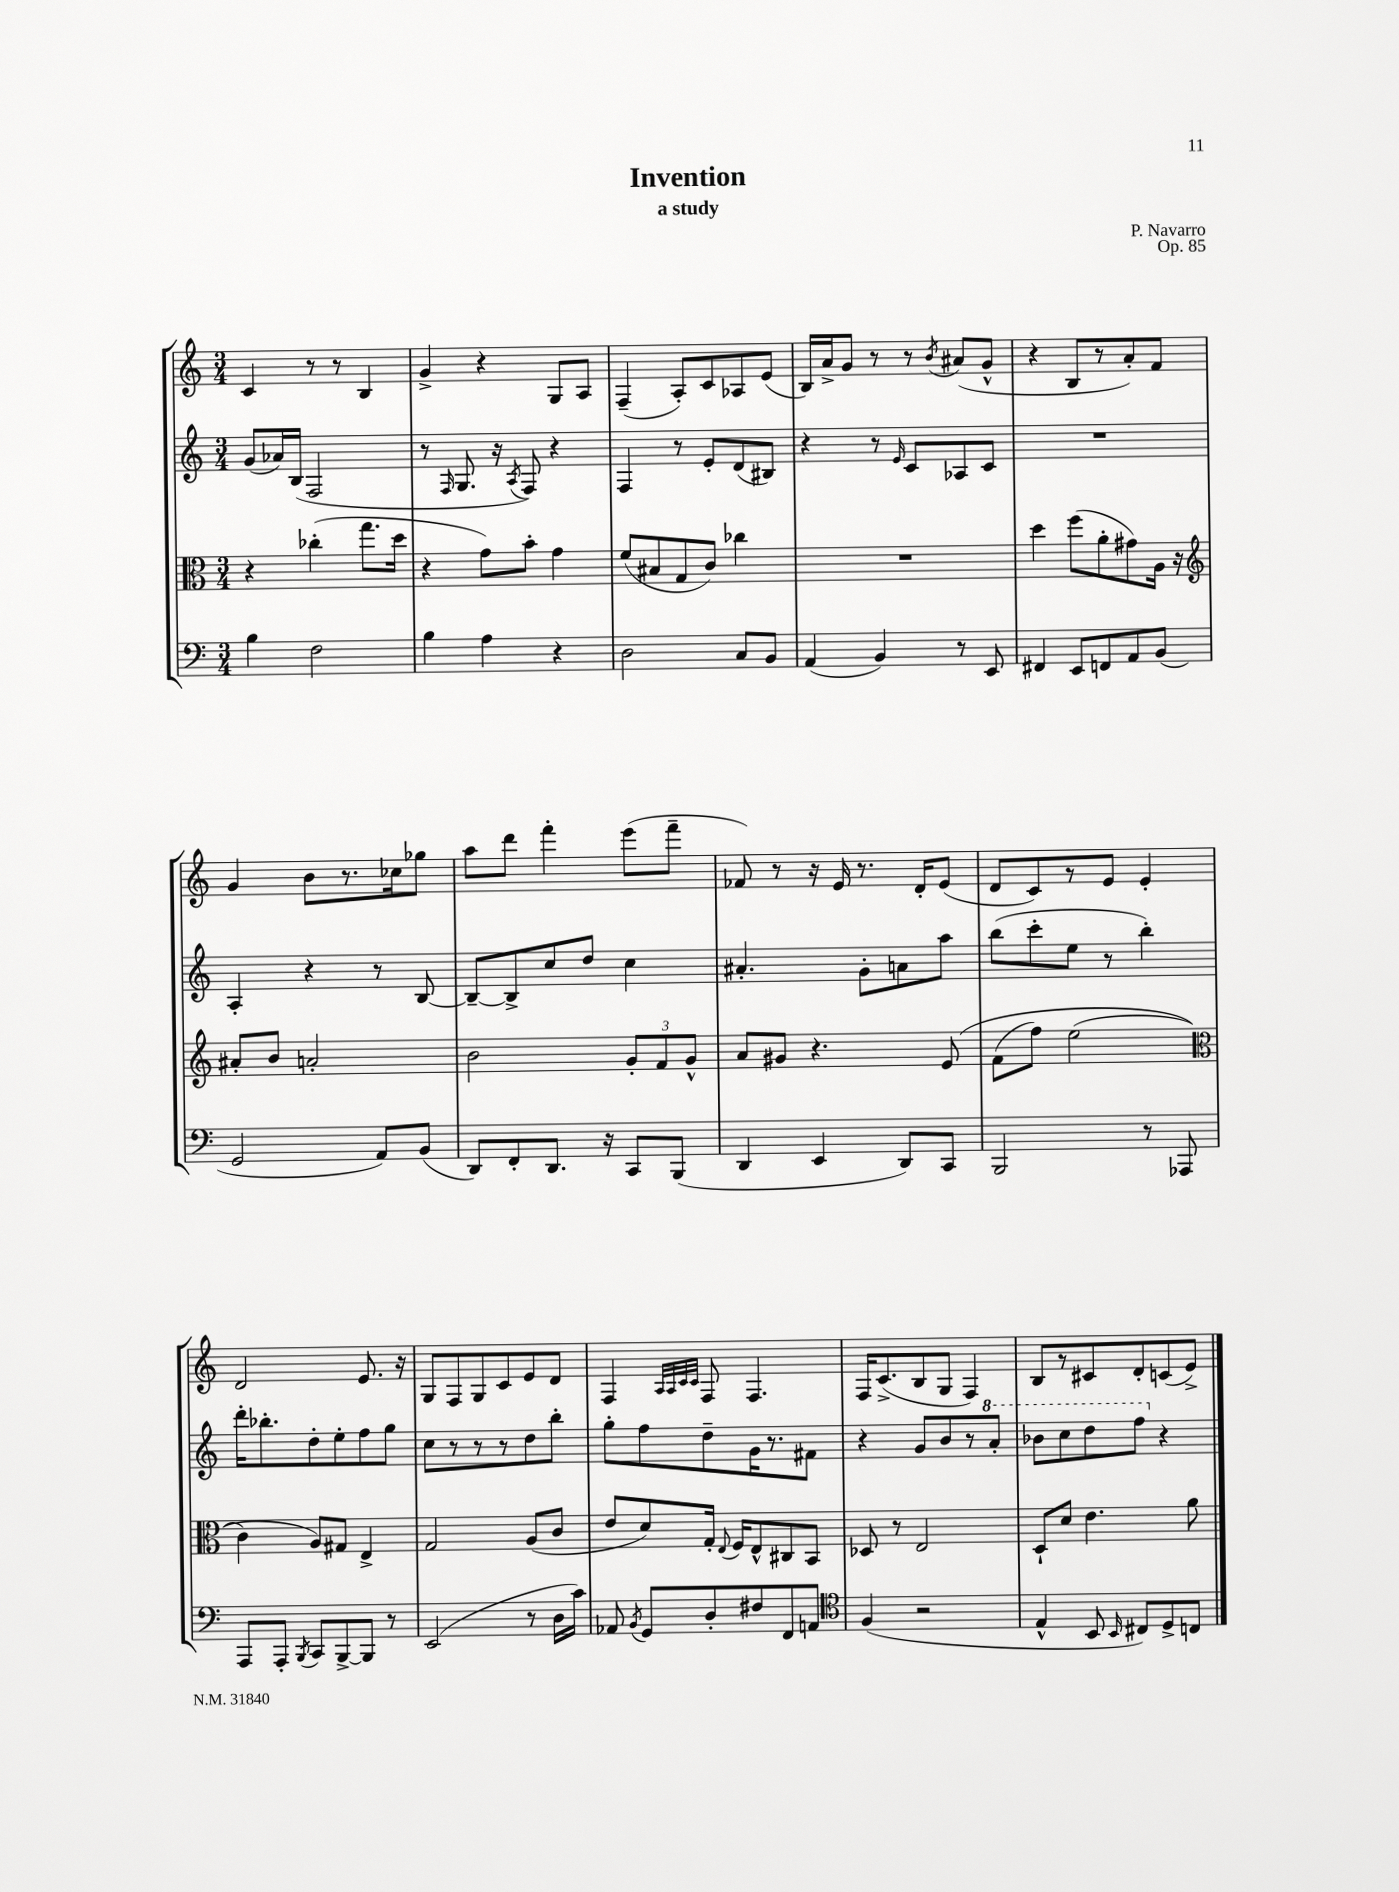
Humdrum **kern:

**kern	**kern	**kern	**kern
*staff4	*staff3	*staff2	*staff1
*clefF4	*clefC3	*clefG2	*clefG2
*k[]	*k[]	*k[]	*k[]
*M3/4	*M3/4	*M3/4	*M3/4
4B	4r	(8g	4c
.	.	16a-)	.
.	.	(16B	.
2F	(4cc-'	2F	8r
.	.	.	8r
.	8.gg	.	4B
.	16dd	.	.
=	=	=	=
4B	4r	8r	4g^
.	.	16qqF	.
.	.	8.G	.
4A	8g)	.	4r
.	.	16r	.
.	.	8qA	.
.	8b'	8F)	.
4r	4g	4r	8G
.	.	.	8A
=	=	=	=
2D	(8f	4F	(4F~
.	8B#	.	.
.	8G	8r	8A')
.	8c)	8e'	8c
8C	4cc-	(8d	8A-
8BB	.	8B#)	(8e
=	=	=	=
(4AA	2.r	4r	16B)
.	.	.	16a^
.	.	.	8g
4BB)	.	8r	8r
.	.	16qqe	.
.	.	8c	8r
.	.	.	8qb
8r	.	8A-	(8a#
8EE	.	8c	8g^^
=	=	=	=
4FF#	4dd	2.r	4r
8EE	(8ff	.	8B
8FF	8a'	.	8r
8AA	8g#)	.	8a')
(8BB	16A	.	8f
.	16r	.	.
=	=	=	=
*	*clefG2	*	*
2GG	8a#'	4A'	4g
.	8b	.	.
.	2a'	4r	8b
.	.	.	8.r
8AA)	.	8r	.
.	.	.	16cc-
(8BB	.	[8B	8gg-
=	=	=	=
8DD)	2b	8B~_	8aa
8FF'	.	8B^]	8ddd
8.DD	.	8cc	4fff'
.	.	8dd	.
16r	.	.	.
8CC	12g'	4cc	(8eee
.	12f	.	.
(8BBB	.	.	8fff~
.	12g^^	.	.
=	=	=	=
4DD	8a	4.a#'	8f-)
.	8g#	.	8r
4EE	4.r	.	16r
.	.	.	16e
.	.	8g'	8.r
8DD)	.	8a	.
.	.	.	16d'
8CC	&(8e	8aa	(8e
=	=	=	=
2BBB	(8f	(8bb	8d
.	8ff)	8ccc'	8c)
.	(2ee	8ee	8r
.	.	8r	8e
8r	.	4bb')	4e'
8AAA-	.	.	.
=	=	=	=
*	*clefC3	*	*
8AAA	4c&)	16ddd'	2d
.	.	8.bb-'	.
8AAA'	.	.	.
8qBBB	.	.	.
8CC	8A)	8dd'	.
[8BBB^	8G#	8ee'	.
8BBB]	4E^	8ff	8.e
8r	.	8gg	.
.	.	.	16r
=	=	=	=
(2EE	2G	8cc	8G
.	.	8r	8F
.	.	8r	8G
.	.	8r	8c
8r	(8A	8dd	8e
16D	8c	8bb'	8d
16c)	.	.	.
=	=	=	=
8AA-	8e	8gg'	4F
8qBB	.	.	.
8GG	8d)	8ff	.
.	.	.	32qqA
.	.	.	32qqA
.	.	.	32qqc
.	.	.	32qqc
8D'	16G'	8dd~	8F
.	8qqE	.	.
.	16F	.	.
8F#	8E^^	16g	4.F
.	.	8.r	.
8FF	8C#	.	.
8AA	8BB	8f#	.
=	=	=	=
*clefC4	*	*	*
(4F	8D-	4r	16F
.	.	.	(8.c^
.	8r	.	.
2r	2E	8g	8B
.	.	8b	8G
.	.	8r	4F)
.	.	8aa'	.
=	=	=	=
4E^^	8D`	8bb-	8B
.	8d	8ccc	8r
8BB	4.e	8ddd	8c#
16qqBB	.	.	.
8C#)	.	8fff	8d'
8D^	.	4r	(8c
8C	8a	.	8e^)
==	==	==	==
*-	*-	*-	*-
